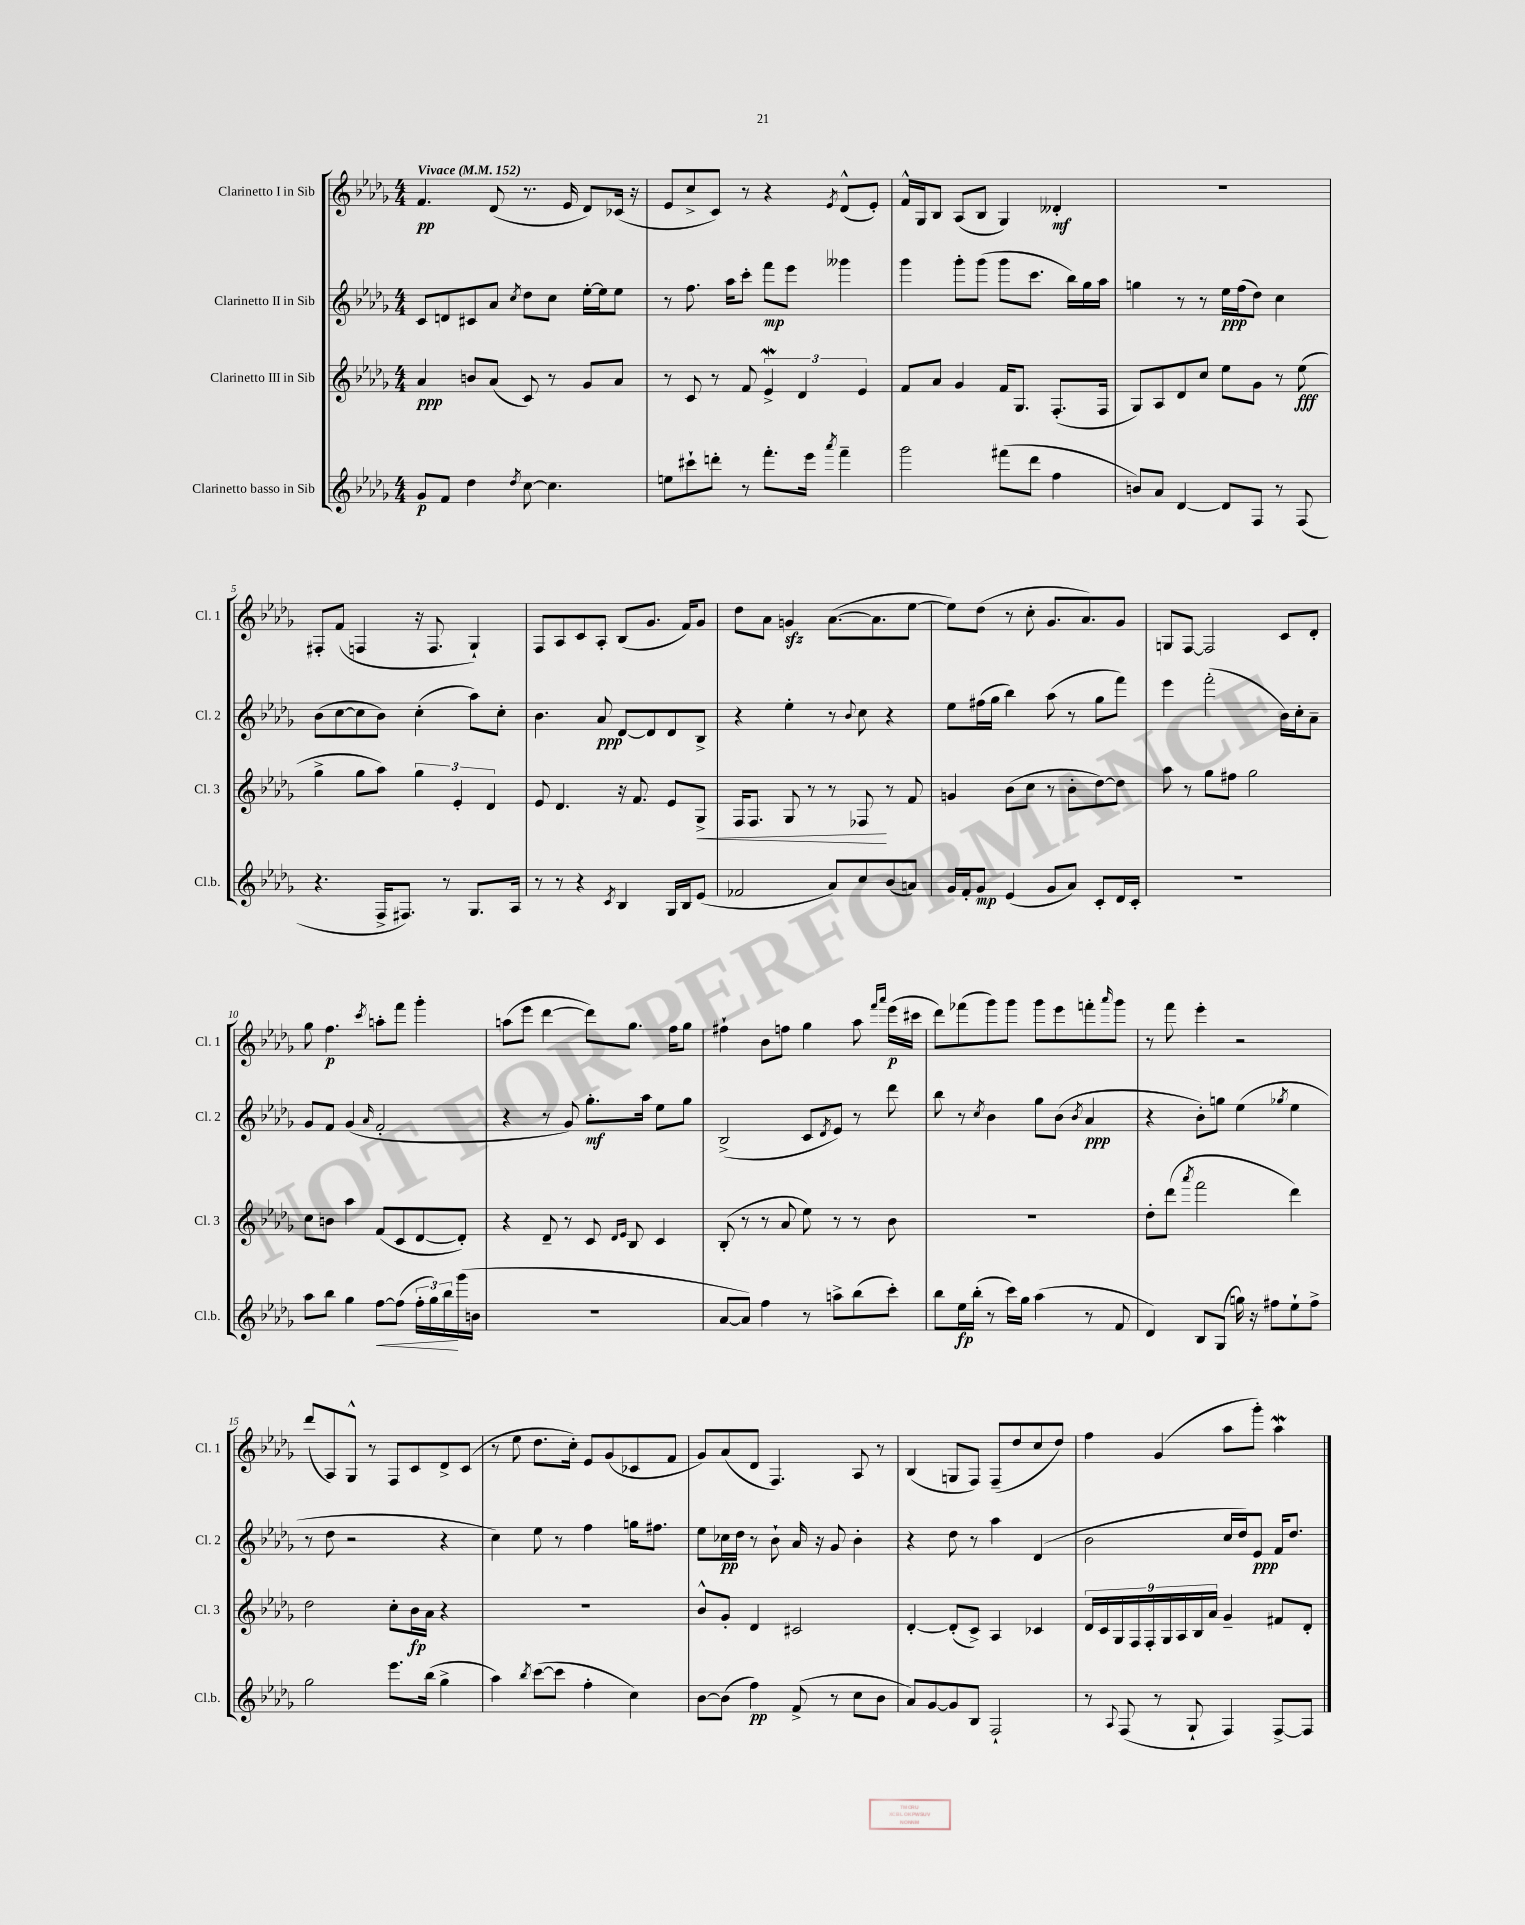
<<
\new StaffGroup <<
\new Staff = "s0" \with { instrumentName = "Clarinetto I in Sib" shortInstrumentName = "Cl. 1" } {
    \clef treble \key des \major \numericTimeSignature \time 4/4 \tempo "Vivace" 4 = 152
    f'4.\pp des'8( r8. ees'16 des'8) ces'16( r16 |
    ees'8 c''8-> c'8) r8 r4 \acciaccatura { ees'8 } des'8-^( ees'8-.) |
    f'16-^ ges16 bes8 aes8( bes8 ges4) deses'4-.\mf |
    R1 |
    fis8-. f'8( f4 r16 f8. ges4-!) |
    f8 aes8 c'8 aes8-. bes8( ges'8. f'16) ges'8 |
    des''8 aes'8 g'4\sfz aes'8.~( aes'8. ees''8~ |
    ees''8) des''8( r8 c''8-. ges'8. aes'8.) ges'8 |
    g8 f8~ f2 c'8 des'8-. |
    ges''8 f''4.\p \acciaccatura { c'''8 } a''8-. f'''8 ges'''4-. |
    a''8( ees'''8 des'''4~ des'''8) ges''8. f''16 ges''8 |
    fis''4-! bes'8 f''8 ges''4 aes''8 \grace { f'''16 aes'''16 } ees'''16\p( cis'''16 |
    des'''8) fes'''8( ges'''8) ges'''8 ges'''8 ees'''8 f'''8-. \grace { aes'''16 } ges'''8 |
    r8 f'''8 ees'''4-. r2 |
    des'''8( aes8) ges8-^ r8 f8 c'8 des'8-> c'8( |
    r8 ees''8 des''8. c''16-.) ees'8 ges'8( ces'8 f'8 |
    ges'8) aes'8( des'8 f4.) aes8 r8 |
    bes4( g8 f8) f8--( des''8 c''8 des''8) |
    f''4 ges'4( aes''8 ges'''8-.) aes''4\mordent \bar "|." |
}
\new Staff = "s1" \with { instrumentName = "Clarinetto II in Sib" shortInstrumentName = "Cl. 2" } {
    \clef treble \key des \major \numericTimeSignature \time 4/4
    c'8 d'8 cis'8 aes'8 \acciaccatura { c''8 } des''8 c''8 ees''16~-. ees''16 ees''8 |
    r8 f''8. aes''16 c'''8-. f'''8\mp ees'''8 geses'''4 |
    ges'''4 ges'''8-. ges'''8( ges'''8 c'''8. bes''16) ges''16 aes''16 |
    g''4 r8 r8 ees''16\ppp f''16( des''8) c''4 |
    bes'8( c''8~ c''8 bes'8) c''4-.( aes''8) c''8-. |
    bes'4. aes'8\ppp des'8~ des'8 des'8 bes8-> |
    r4 ees''4-. r8 \appoggiatura { bes'8 } c''8 r4 |
    ees''8 fis''16( ges''16 bes''4) aes''8( r8 ges''8 f'''8) |
    ees'''4 f'''2-.( bes'16) c''16-. aes'8-- |
    ges'8 f'8 ges'4( \grace { aes'16 } f'2-. |
    r4 r8 ges'8) ges''8.-.\mf aes''16 ees''8 ges''8 |
    bes2->( c'8 \acciaccatura { des'8 } ees'8) r8 des'''8 |
    bes''8 r8 \acciaccatura { c''8 } bes'4 ges''8 bes'8( \acciaccatura { bes'8 } aes'4\ppp |
    r4 bes'8-.) g''8 ees''4( \acciaccatura { ges''8 } ees''4 |
    r8 des''8 r2 r4 |
    c''4) ees''8 r8 f''4 g''16 fis''8. |
    ees''8 ces''16\pp des''16 r8 bes'8-! aes'16 r16 ges'8 bes'4-. |
    r4 des''8 r8 aes''4 des'4( |
    bes'2 c''16 des''16) ees'8\ppp f'16 des''8. \bar "|." |
}
\new Staff = "s2" \with { instrumentName = "Clarinetto III in Sib" shortInstrumentName = "Cl. 3" } {
    \clef treble \key des \major \numericTimeSignature \time 4/4
    aes'4\ppp b'8 aes'8( c'8) r8 ges'8 aes'8 |
    r8 c'8 r8 f'8 \tuplet 3/2 { ees'4->\mordent des'4 ees'4 } |
    f'8 aes'8 ges'4 f'16 ges8. f8.-.( f16 |
    ges8) aes8 des'8 c''8 ees''8 ges'8 r8 ees''8\fff( |
    ges''4-> ges''8 aes''8) \tuplet 3/2 { ges''4 ees'4-. des'4 } |
    ees'8 des'4. r16 f'8. ees'8 ges8->\< |
    f16 f8. ges8 r8 r8 fes8\! r8 f'8 |
    g'4 bes'8( c''8 r8 bes'8-. des''8~) des''8 |
    aes''8 r8 ges''8 fis''8 ges''2 |
    c''8 b'8 aes''4 f'8( c'8 des'8~ des'8-.) |
    r4 des'8-- r8 c'8 \grace { des'16 ees'16 } bes8 c'4 |
    bes8-.( r8 r8 aes'8 ees''8) r8 r8 bes'8 |
    R1 |
    des''8-. des'''8( \acciaccatura { aes'''8 } f'''2 des'''4) |
    des''2 c''8-. bes'16\fp aes'16 r4 |
    R1 |
    bes'8-^ ges'8-. des'4 cis'2 |
    des'4~-. des'8-.( c'8->) aes4 ces'4 |
    \tuplet 9/8 { des'16 c'16 ges16 f16 f16-. ges16 aes16 bes16 aes'16 } ges'4-- fis'8 des'8-. \bar "|." |
}
\new Staff = "s3" \with { instrumentName = "Clarinetto basso in Sib" shortInstrumentName = "Cl.b." } {
    \clef treble \key des \major \numericTimeSignature \time 4/4
    ges'8\p f'8 des''4 \acciaccatura { des''8 } c''8~ c''4. |
    e''8 cis'''8-! d'''8-. r8 f'''8.-. ees'''16 \acciaccatura { aes'''8 } f'''4-- |
    ges'''2 fis'''8( des'''8 f''4 |
    b'8) aes'8 des'4~ des'8 f8 r8 f8( |
    r4. f16-> fis8.) r8 ges8. aes16 |
    r8 r8 r4 \acciaccatura { c'8 } bes4 ges16 bes16 ees'8( |
    fes'2 aes'8) c''8 bes'8( a'8) |
    ges'16 f'16-. ges'8\mp ees'4( ges'8 aes'8) c'8-. des'16 c'16-. |
    R1 |
    aes''8 bes''8 ges''4 f''8~\< f''8( \tuplet 3/2 { f''16-. ges''16) bes''16\! } ges'''16( b'16 |
    R1 |
    aes'8~ aes'8) f''4 r8 a''8-> bes''8( c'''8-.) |
    bes''8 ees''16\fp bes''16-.( r8 c'''16) ges''16 aes''4( r8 f'8 |
    des'4) bes8 ges8( g''16) r16 fis''8 ees''8-! fis''8-> |
    ges''2 ees'''8. bes''16( ges''4-> |
    aes''4) \acciaccatura { bes''8 } c'''8~( c'''8 f''4-. c''4) |
    bes'8~ bes'8( f''4\pp) f'8->( r8 c''8 bes'8 |
    aes'8) ges'8~ ges'8 bes8 f2-! |
    r8 \appoggiatura { aes8 } f8( r8 ges8-! f4) f8~-> f8 \bar "|." |
}
>>
>>
